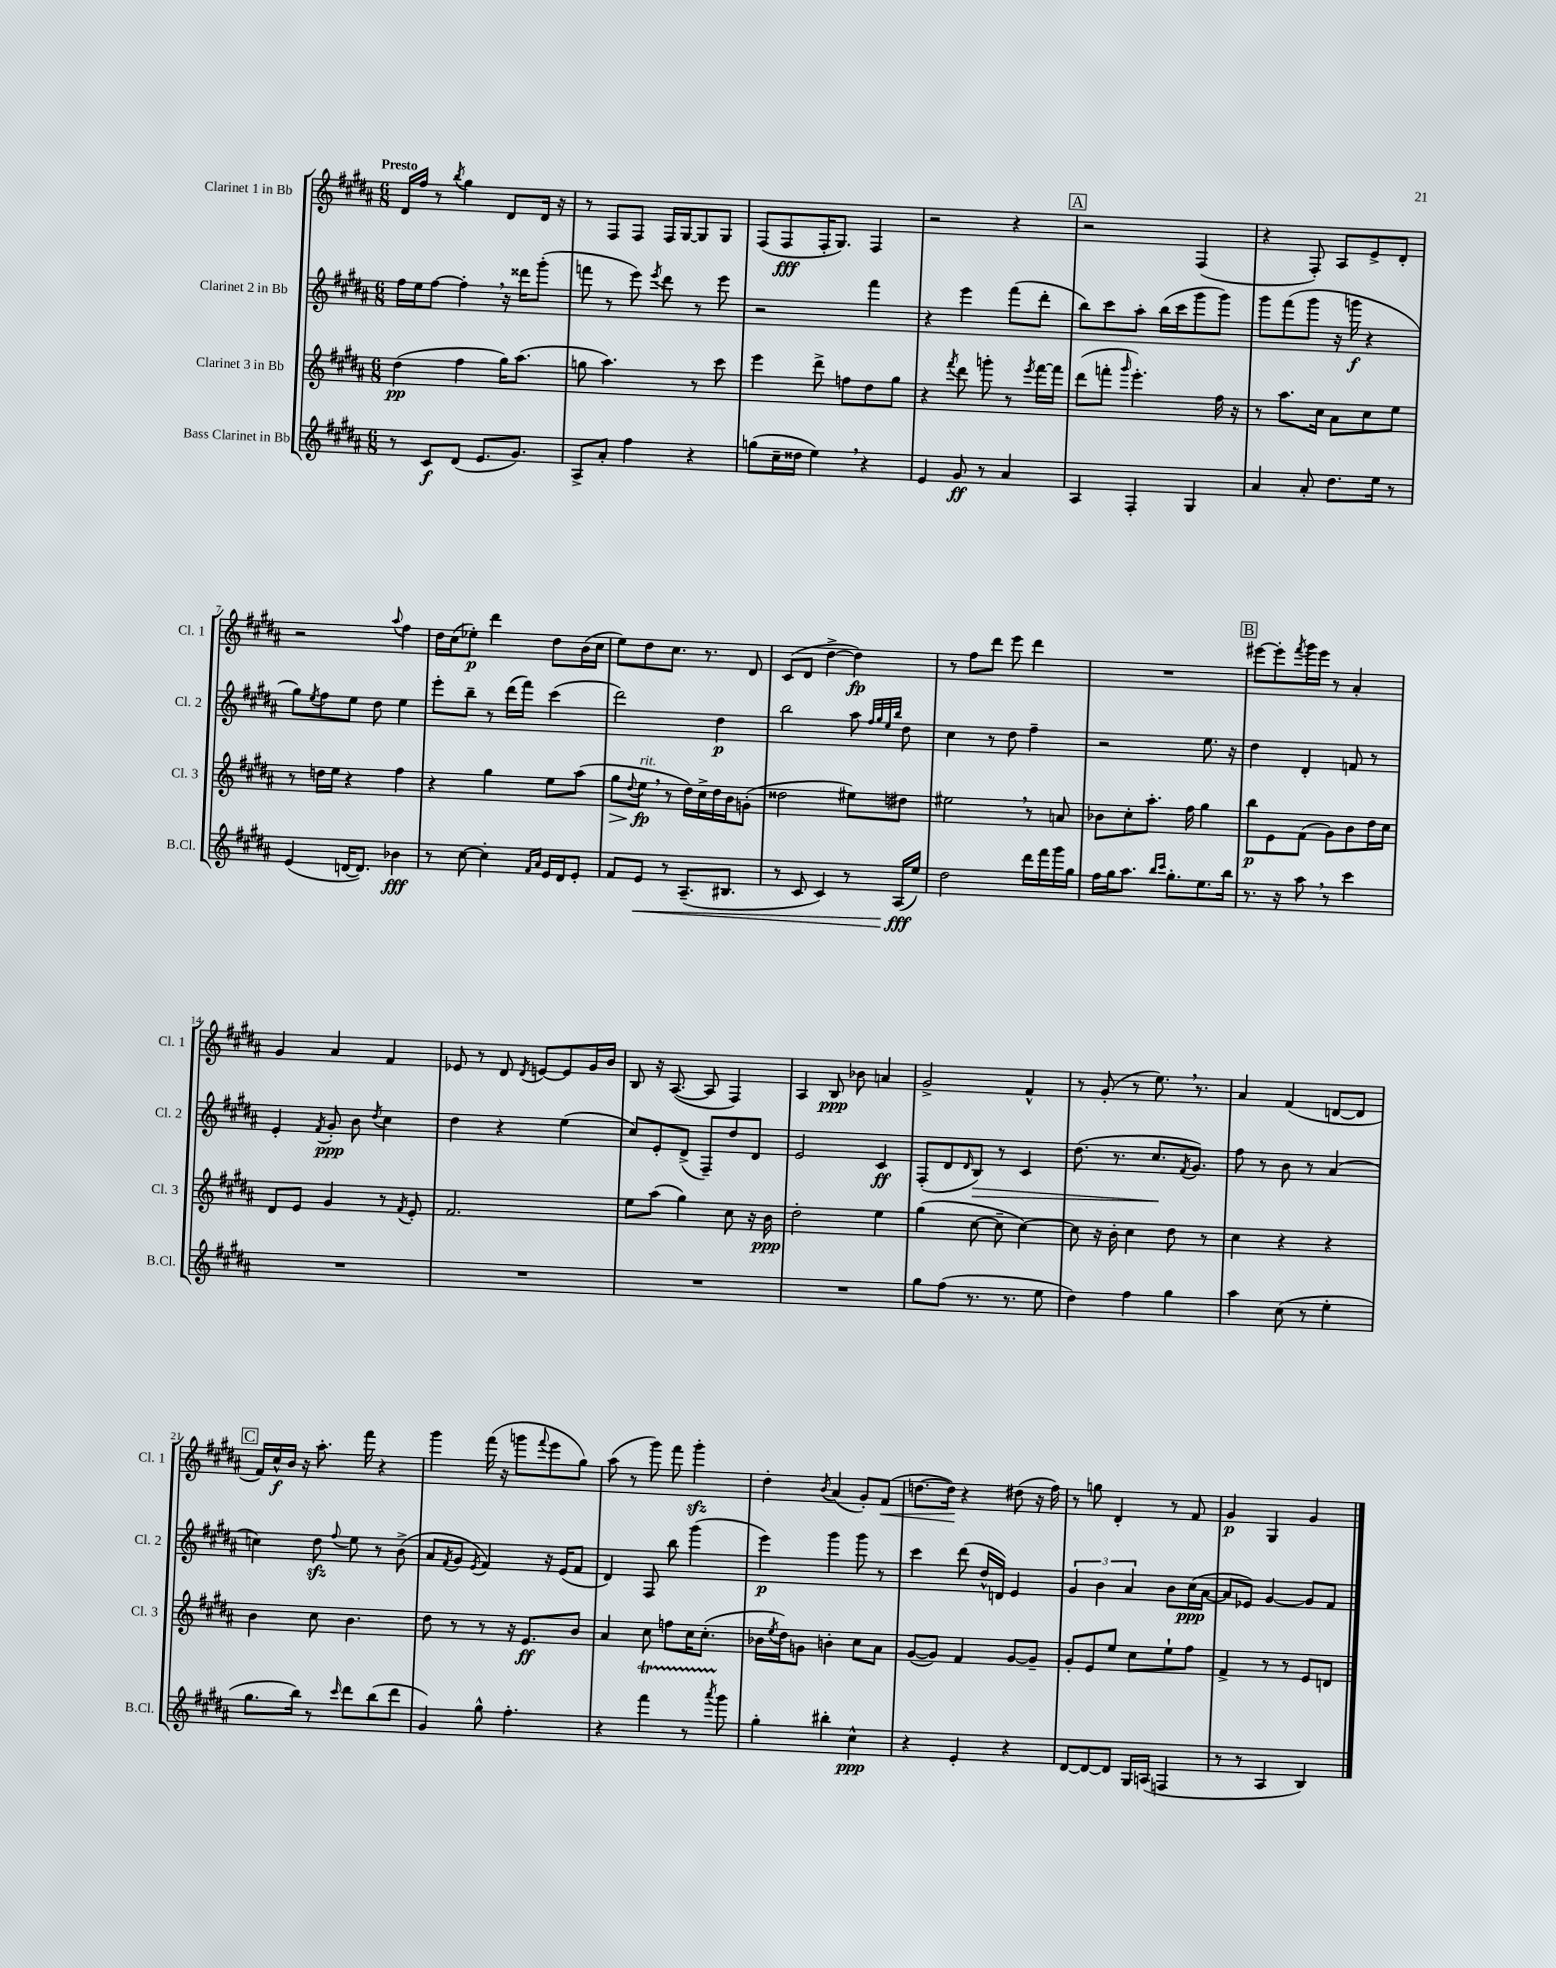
<<
\new StaffGroup <<
\new Staff = "s0" \with { instrumentName = "Clarinet 1 in Bb" shortInstrumentName = "Cl. 1" } {
    \clef treble \key b \major \numericTimeSignature \time 6/8 \tempo "Presto"
    dis'16 fis''16 r8 \acciaccatura { b''8 } gis''4 dis'8 dis'16 r16 |
    r8 fis8 fis8 fis16 gis16~ gis8 gis8 |
    fis8( fis8\fff fis16-. gis8.) fis4 |
    r2 r4 |
    \mark \markup { \box "A" } r2 fis4( |
    r4 fis8-.) ais8 e'8-> dis'8-. |
    r2 \appoggiatura { ais''8 } fis''4 |
    dis''16 cis''16( ees''8-.\p) dis'''4 dis''8 b'16( cis''16 |
    e''8) dis''8 cis''8. r8. dis'8 |
    cis'8( dis'8 dis''4~-> dis''4\fp) |
    r8 fis''8 dis'''8 e'''8 dis'''4 |
    R2. |
    \mark \markup { \box "B" } eis'''8~ eis'''8-. \acciaccatura { fis'''8 } gis'''16 eis'''16 r8 ais'4-. |
    gis'4 ais'4 fis'4 |
    ees'8 r8 dis'8 \acciaccatura { dis'8 } e'8~ e'8 gis'16 b'16 |
    b8 r16 ais8.~( ais8 fis4) |
    ais4 b8\ppp bes'8 a'4 |
    gis'2-> fis'4-^ |
    r8 gis'8-.( r8 e''8.) \breathe r8. |
    ais'4 fis'4( d'8~ d'8 |
    \mark \markup { \box "C" } fis'16) cis''16-^\f b'16 r16 ais''8.-. fis'''16 r4 |
    gis'''4 fis'''16( r16 g'''8 \appoggiatura { fis'''8 } e'''8 gis''8) |
    ais''8( r8 gis'''8) fis'''8 gis'''4-.\sfz |
    dis''4-. \acciaccatura { b'8 } ais'4( gis'8-.) fis'8\<( |
    d''8.~ d''16\!) r4 dis''8( r16 fis''16) |
    r8 g''8 dis'4-. r8 fis'8 |
    gis'4\p gis4 gis'4 \bar "|." |
}
\new Staff = "s1" \with { instrumentName = "Clarinet 2 in Bb" shortInstrumentName = "Cl. 2" } {
    \clef treble \key b \major \numericTimeSignature \time 6/8
    fis''16 e''16 fis''8~ fis''4-. \breathe r16 disis'''16 gis'''8-.( |
    f'''8 r8 e'''8) \acciaccatura { e'''8 } dis'''8 r8 e'''8 |
    r2 fis'''4 |
    r4 e'''4 fis'''8( dis'''8-. |
    \mark \markup { \box "A" } b''8) cis'''8 ais''8-. b''16( cis'''16 gis'''8 gis'''8) |
    gis'''8 fis'''8( gis'''8 r16 g'''16\f r4 |
    gis''8) \acciaccatura { e''8 } fis''8 e''8 dis''8 e''4 |
    e'''8-. b''8-- r8 dis'''16( fis'''16) cis'''4( |
    dis'''2) dis''4\p |
    b''2 ais''8 \grace { fis''32 gis''32 e''32 b''32 } dis''8 |
    cis''4 r8 dis''8 fis''4-- |
    r2 e''8. r16 |
    \mark \markup { \box "B" } dis''4 dis'4-. f'8 r8 |
    e'4-. \acciaccatura { fis'8 } gis'8-.\ppp b'8 \acciaccatura { dis''8 } cis''4 |
    dis''4 r4 e''4( |
    cis''8) e'8-. dis'8->( fis8--) dis''8 dis'8 |
    e'2 cis'4\ff |
    fis8-.( dis'8 \grace { dis'16 } b8\>) r8 cis'4 |
    dis''8.( r8. cis''8.\! \acciaccatura { fis'8 } gis'8.) |
    fis''8 r8 b'8 r8 ais'4( |
    \mark \markup { \box "C" } c''4) dis''8\sfz \appoggiatura { fis''8 } e''8 r8 b'8->( |
    ais'8 \acciaccatura { fis'8 } gis'8 \acciaccatura { e'8 } fis'4) r16 e'16( fis'8 |
    dis'4) fis8 b''8 gis'''4( |
    e'''4\p) gis'''4 gis'''8 r8 |
    cis'''4 dis'''8( dis''16-^ d'16) e'4 |
    \tuplet 3/2 { gis'4 b'4 ais'4 } b'8 cis''16\ppp( ais'16~ |
    ais'8 ees'8) gis'4~ gis'8 fis'8 \bar "|." |
}
\new Staff = "s2" \with { instrumentName = "Clarinet 3 in Bb" shortInstrumentName = "Cl. 3" } {
    \clef treble \key b \major \numericTimeSignature \time 6/8
    dis''4\pp( fis''4 gis''16) ais''8.( |
    g''8 ais''4.) r8 cis'''8 |
    e'''4 dis'''8-> f''8 dis''8 gis''8 |
    r4 \acciaccatura { fis'''8 } dis'''8 g'''8-. r8 \acciaccatura { e'''8 } fis'''16~ fis'''16 |
    \mark \markup { \box "A" } dis'''8( f'''8-. \grace { gis'''16 } e'''4.-.) fis''16 r16 |
    r8 ais''8. cis''16 ais'8 cis''8 e''8 |
    r8 d''16 e''16 r4 fis''4 |
    r4 gis''4 e''8 ais''8( |
    gis''8\> \appoggiatura { dis''8 } e''8\fp\!^\markup { \italic "rit." } \breathe r8 dis''16) cis''16-> dis''16 b'16 g'8-.( |
    disis''2 eis''8) dis''8 |
    eis''2 \breathe r8 a'8 |
    bes'8 cis''8-. ais''8.-. fis''16 gis''4 |
    \mark \markup { \box "B" } b''8\p e'8 fis'8( gis'8) b'8 dis''16 cis''16 |
    dis'8 e'8 gis'4 r8 \acciaccatura { fis'8 } e'8-. |
    fis'2. |
    e''8 ais''8( gis''4) cis''8 r16 b'16\ppp |
    dis''2-. e''4 |
    gis''4( cis''8~ cis''8-- cis''4~) |
    cis''8 r16 b'16-. cis''4 dis''8 r8 |
    cis''4 r4 r4 |
    \mark \markup { \box "C" } b'4 cis''8 b'4. |
    dis''8 r8 r8 r16 e'8.\ff b'8 |
    ais'4 cis''8 f''8 cis''16 cis''8.-.( |
    bes'16 \acciaccatura { e''8 } dis''16) g'8 b'4-. cis''8 ais'8 |
    gis'8~( gis'8) fis'4 gis'8~ gis'8-- |
    gis'8-. e'8 e''8 cis''8 e''8-! fis''8 |
    fis'4-> r8 r8 e'8 d'8 \bar "|." |
}
\new Staff = "s3" \with { instrumentName = "Bass Clarinet in Bb" shortInstrumentName = "B.Cl." } {
    \clef treble \key b \major \numericTimeSignature \time 6/8
    r8 cis'8\f dis'8( e'8. gis'8.) |
    ais8-> ais'8-. fis''4 r4 |
    g''8( cis''16-- disis''16 e''4) \breathe r4 |
    e'4 gis'8\ff r8 ais'4 |
    \mark \markup { \box "A" } ais4 fis4-. gis4 |
    ais'4 ais'8-. dis''8. e''16 r8 |
    e'4( d'16~ d'8.) bes'4\fff |
    r8 cis''8~ cis''4-. \grace { fis'16 ais'16 } e'16 dis'16 e'8-. |
    fis'8 e'8\< r8 ais8.--( bis8. |
    r8 cis'8 cis'4) r8 ais16\fff\!( e''16) |
    dis''2 dis'''16 fis'''16 gis'''16 gis''16 |
    fis''16 gis''16 ais''8. \grace { b''16 cis'''16 } gis''8.-. e''8. b''16 |
    \mark \markup { \box "B" } r8. r16 ais''8 \breathe r8 cis'''4 |
    R2. |
    R2. |
    R2. |
    R2. |
    gis''8 fis''8( r8. r8. e''8 |
    dis''4) fis''4 gis''4 |
    ais''4 cis''8( r8 e''4-. |
    \mark \markup { \box "C" } gis''8. b''16) r8 \grace { cis'''16 } dis'''8 b''8( dis'''8 |
    gis'4) gis''8-^ fis''4.-. |
    r4 fis'''4\startTrillSpan r8 \acciaccatura { ais'''8 } gis'''8\stopTrillSpan |
    gis''4-. bis''4-. cis''4-^\ppp |
    r4 e'4-. r4 |
    dis'8~ dis'8~ dis'8 gis16 a16( f4 |
    r8 r8 ais4 b4) \bar "|." |
}
>>
>>
